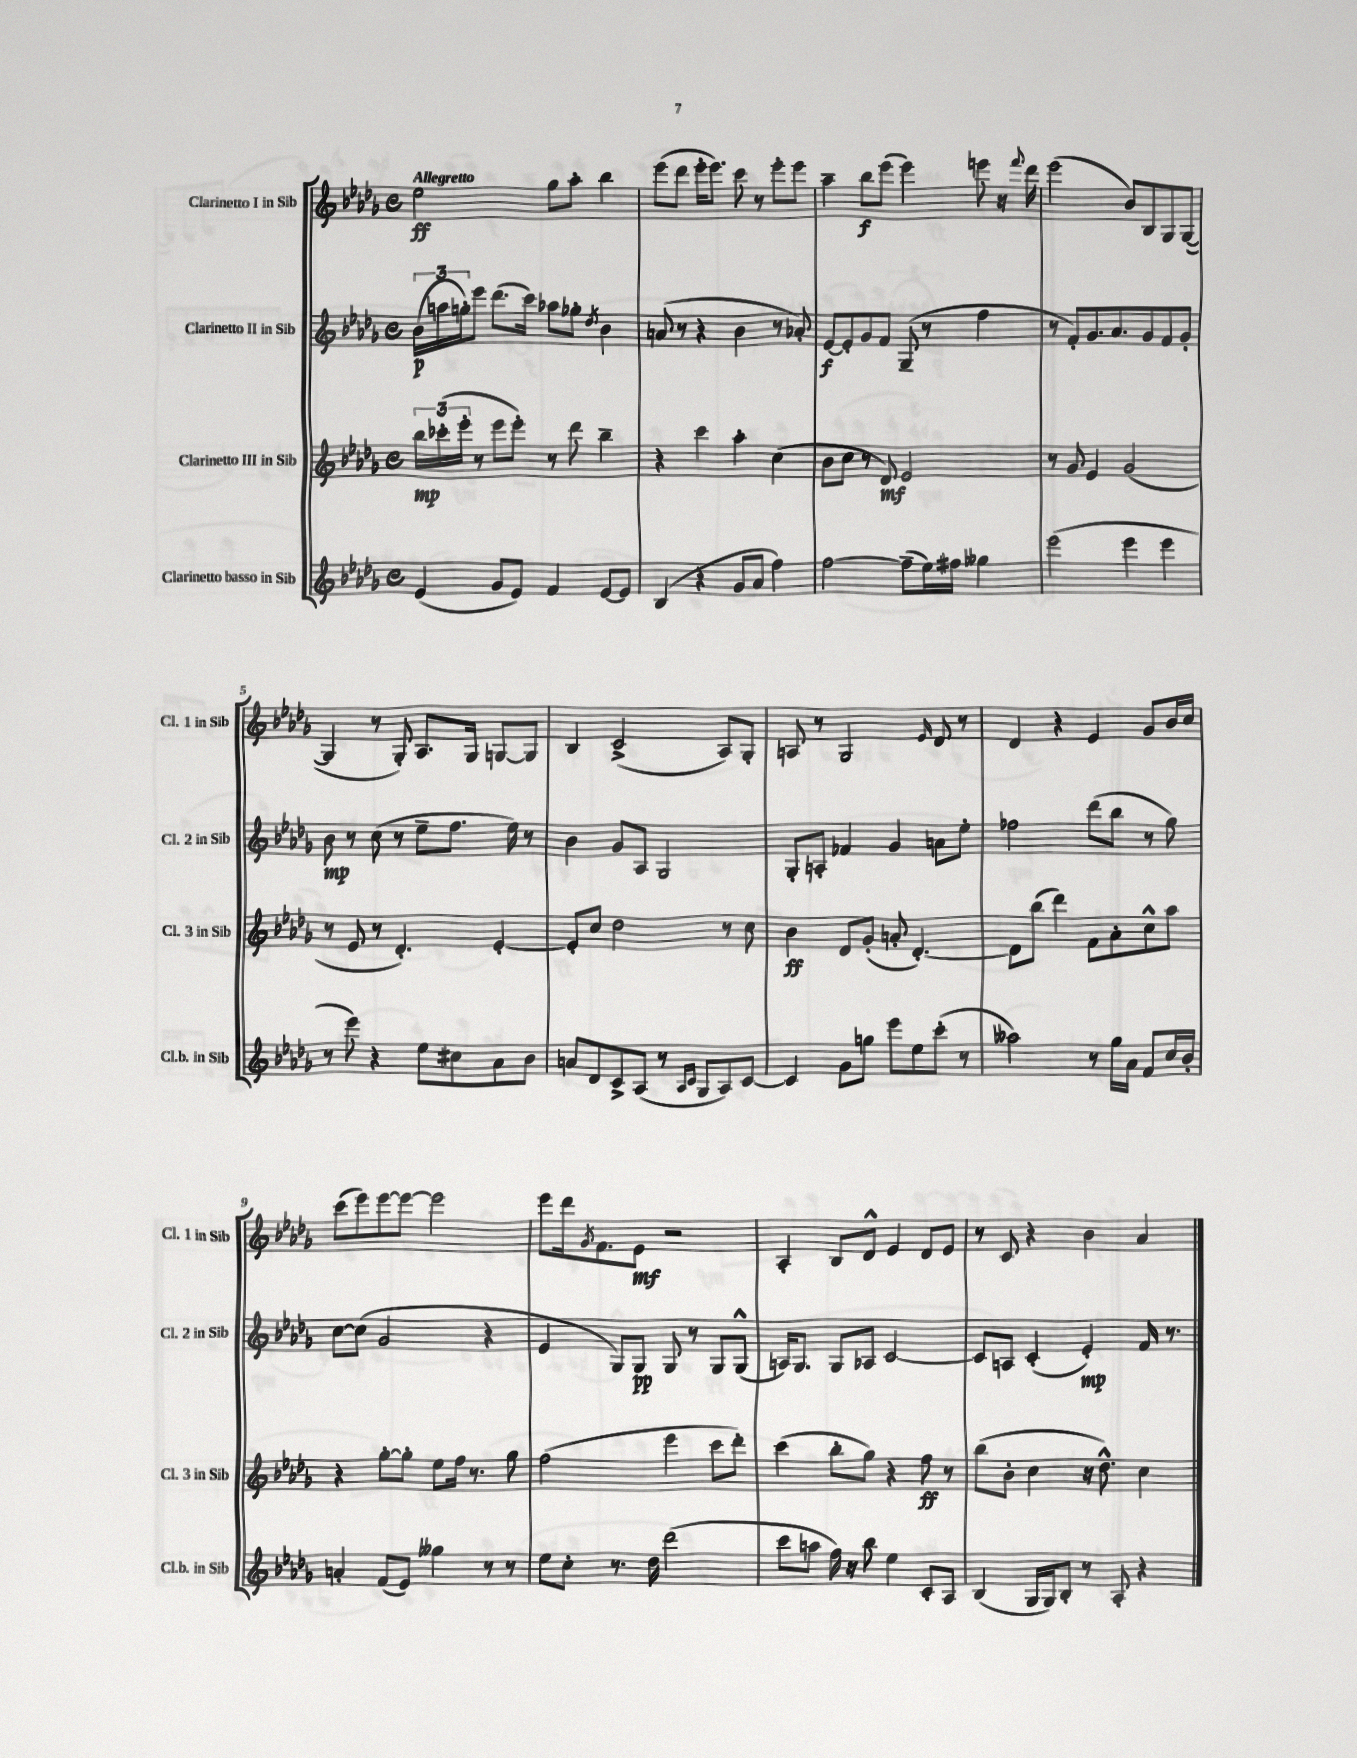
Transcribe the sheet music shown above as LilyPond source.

<<
\new StaffGroup <<
\new Staff = "s0" \with { instrumentName = "Clarinetto I in Sib" shortInstrumentName = "Cl. 1 in Sib" } {
    \clef treble \key des \major \defaultTimeSignature \time 4/4 \tempo "Allegretto"
    ees''2\ff ges''8 aes''8-. bes''4 |
    ees'''8( des'''8 ees'''16-. ees'''8.) c'''8 r8 ees'''8-. ees'''8 |
    aes''4-- bes''8\f ees'''8( ees'''4) e'''8 r16 \appoggiatura { f'''8 } des'''16 |
    ees'''2( bes'8) bes8 ges8 ges8~( |
    ges4 r8 ges8-.) aes8. ges16 g8~ g8 |
    bes4 c'2->( aes8) ges8-. |
    a8 r8 ges2 \grace { ees'16 } des'8 r8 |
    des'4 r4 ees'4 ges'8 bes'16 c''16 |
    c'''8( ees'''8) ees'''8~ ees'''8~ ees'''2 |
    ees'''8 des'''16 \acciaccatura { ges'8 } f'8. ees'8\mf r2 |
    aes4-. bes8 des'8-^ ees'4 des'8 ees'8 |
    r8 c'8 r4 bes'4 aes'4 \bar "|." |
}
\new Staff = "s1" \with { instrumentName = "Clarinetto II in Sib" shortInstrumentName = "Cl. 2 in Sib" } {
    \clef treble \key des \major \defaultTimeSignature \time 4/4
    \tuplet 3/2 { bes'16\p( a''16 g''16-.) } ees'''8 des'''8.( c'''16) aes''8 ges''8-. \acciaccatura { des''8 } bes'4 |
    a'8( r8 r4 bes'4 r8 aes'8-.) |
    ees'8~\f ees'8-. ges'8 f'8 ges8--( r8 f''4 |
    r8 f'8-.) ges'8. aes'8. ges'8 f'8 ges'8-. |
    bes'8\mp r8 c''8( r8 ees''8-- f''8. ees''16) r8 |
    bes'4 ges'8 aes8 ges2 |
    ges8-. a8-. fes'4 ges'4 a'8 ees''8-. |
    fes''2 des'''8( bes''8 r8 ges''8) |
    c''8~ c''8( ges'2 r4 |
    ees'4 ges8) ges8\pp ges8 r8 ges8 ges8-^( |
    a16) ges8. ges8 aes8 c'2~ |
    c'8 a8 c'4-.( ees'4-.\mp) f'16 r8. \bar "|." |
}
\new Staff = "s2" \with { instrumentName = "Clarinetto III in Sib" shortInstrumentName = "Cl. 3 in Sib" } {
    \clef treble \key des \major \defaultTimeSignature \time 4/4
    \tuplet 3/2 { bes''16\mp ces'''16-.( ees'''16-. } r8 ees'''8 ees'''8-.) r8 des'''8 bes''4-- |
    r4 c'''4 aes''4-. c''4( |
    bes'8 c''8 r8 des'8\mf) ees'2 |
    r8 ges'8 ees'4 ges'2( |
    r8 ees'8 r8 des'4.-.) ees'4~-. |
    ees'8-. c''8 des''2 r8 c''8 |
    bes'4\ff des'8 ges'8-.( a'8-. des'4.~-.) |
    des'8 bes''8( des'''4) f'8 aes'8-. c''8-^ aes''8 |
    r4 ges''8~-. ges''8-. ees''8 f''16 r8. ges''8 |
    f''2( ees'''4 c'''8 des'''8-.) |
    c'''4( bes''8-. ges''8) r4 f''8\ff r8 |
    bes''8( bes'8-. c''4 r16 des''8.-^) c''4 \bar "|." |
}
\new Staff = "s3" \with { instrumentName = "Clarinetto basso in Sib" shortInstrumentName = "Cl.b. in Sib" } {
    \clef treble \key des \major \defaultTimeSignature \time 4/4
    ees'4( ges'8 ees'8) f'4 ees'8~ ees'8 |
    bes4( r4 ges'8 aes'8 f''4) |
    f''2~ f''8--( ees''16) fis''16 geses''4 |
    ees'''2( ees'''4 ees'''4 |
    r8 ees'''8) r4 ees''8 cis''8 aes'8 bes'8 |
    a'8 des'8 c'8-> aes8( r8 \grace { aes16 c'16 } ges8 aes8) c'8~ |
    c'4 ges'8 g''8 ees'''8 ees''8 c'''8-.( r8 |
    aeses''2) r8 ges''16 aes'16 f'8 c''16 bes'16-. |
    a'4-. f'8( ees'8) geses''4 r8 r8 |
    ees''8 c''8-. r8. des''16 des'''2( |
    c'''8 a''8 f''16) r16 bes''8 ees''4 c'8-. aes8 |
    bes4( ges16 ges16) bes8-. r8 aes8-. r4 \bar "|." |
}
>>
>>
